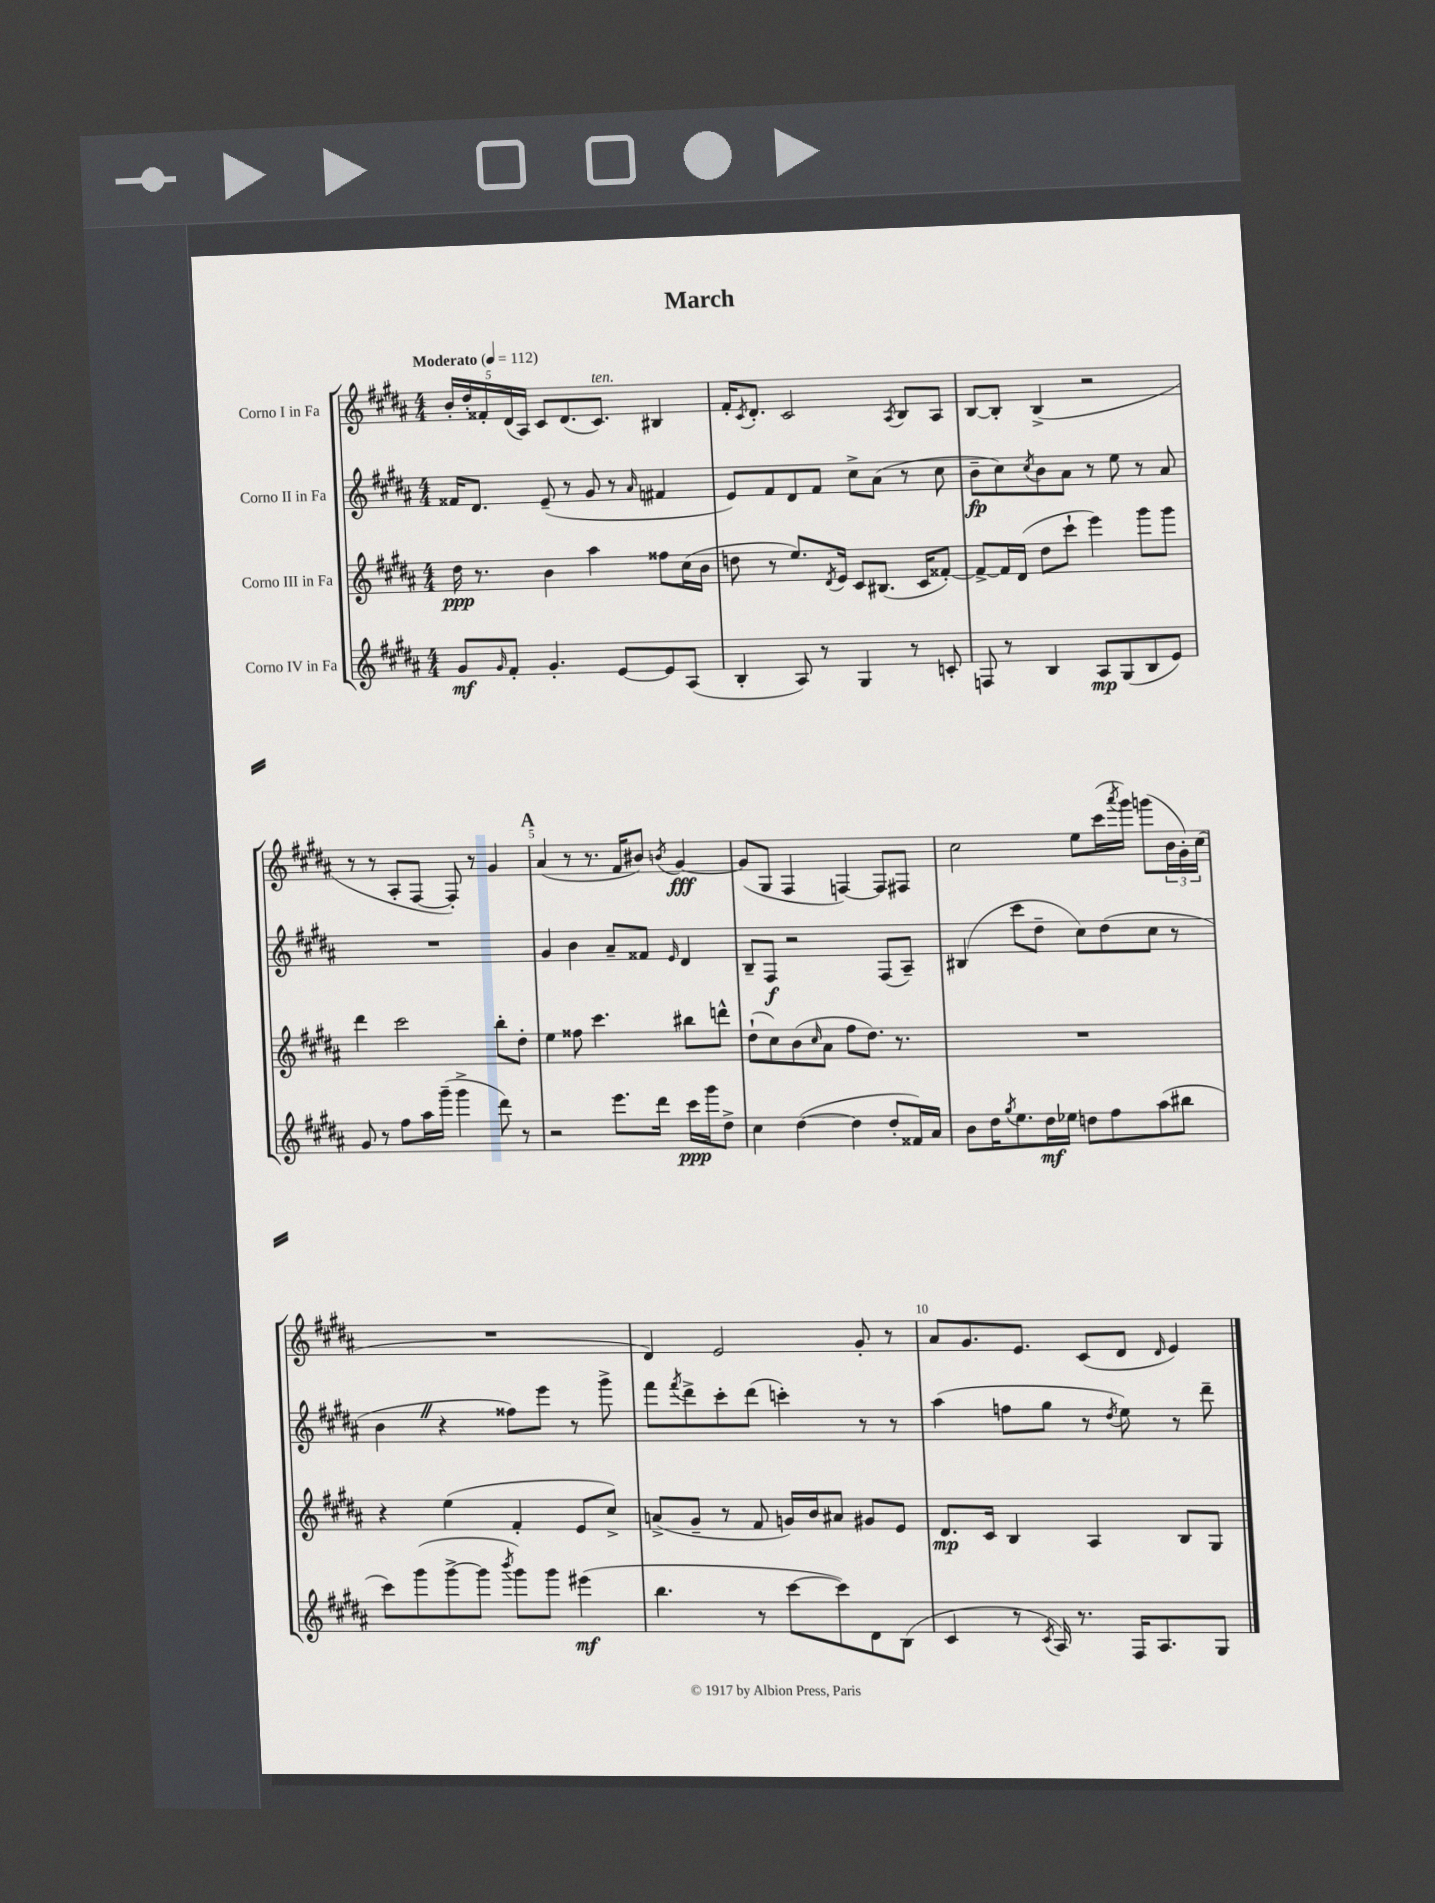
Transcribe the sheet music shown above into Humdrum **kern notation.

**kern	**kern	**kern	**kern
*staff4	*staff3	*staff2	*staff1
*clefG2	*clefG2	*clefG2	*clefG2
*k[f#c#g#d#a#]	*k[f#c#g#d#a#]	*k[f#c#g#d#a#]	*k[f#c#g#d#a#]
*M4/4	*M4/4	*M4/4	*M4/4
*MM112	*MM112	*MM112	*MM112
8g#	16dd#	16f##	20b'
.	.	.	20dd#'
.	8.r	8.d#	.
.	.	.	20f##'
16qqg#	.	.	.
8f#'	.	.	.
.	.	.	(20d#
.	.	.	20A#)
4.g#'	4b	(8e~	8c#
.	.	8r	(8.d#
.	4aa#	8g#	.
.	.	.	8.c#)
[8e	.	8r	.
.	.	16qqa#	.
8e]	8ff##	4f#	4B#
(8A#	(16cc#	.	.
.	16b	.	.
=	=	=	=
4B'	8dd	8e)	16f#'
.	.	.	8qc#
.	.	.	8.d#'
.	8r	8f#	.
8A#)	8.ee)	8d#	2c#
8r	.	8f#	.
.	8qd#	.	.
.	16e	.	.
4G#	8c#	8cc#^	.
.	(8.B#	(8a#	.
.	.	.	8qA#
8r	.	8r	8B
.	16c#	.	.
8c'	[8f##')	8cc#	8A#
=	=	=	=
8F	8f##^_	8b~	[8B
8r	16f##]	8cc#)	8B']
.	(16d#	.	.
.	.	8qcc#	.
4B	8dd#	8b	(4B^
.	8ccc#`	8a#	.
8A#	4eee)	8r	2r
(8G#	.	8ee	.
8B	8ggg#	8r	.
8e)	8ggg#	8a#	.
=	=	=	=
8g#	4ddd#	1r	8r
8r	.	.	8r
8ff#	2ccc#	.	8A#'
16aa#	.	.	[8F#
(16ggg#~	.	.	.
4ggg#^	.	.	8F#'])
.	.	.	8r
8ddd#)	8bb'	.	4g#
8r	8dd#'	.	.
=	=	=	=
2r	4ee	4g#	(4a#
.	8ff##	4b	8r
.	4.ccc#	.	8.r
8.eee	.	8a#~	.
.	.	.	16f#
.	.	8f##	8b#)
16ddd#	.	.	.
.	.	16qqe	8qb
16ccc#	8bb#	4d#	[4g#
16ggg#	.	.	.
8dd#^	8ddd^^	.	.
=	=	=	=
4cc#	(8dd#`	8B~	(8g#]
.	8cc#)	8F#	8G#
([4dd#	(8b	2r	4F#
.	16qqcc#	.	.
.	8a#	.	.
4dd#]	8ff#	.	[4F)
.	8.dd#)	.	.
8dd#'	.	(8F#	8F]
.	8.r	.	.
16f##)	.	8A#~)	8F#
16a#	.	.	.
=	=	=	=
8b	1r	(4B#	2cc#
16dd#	.	.	.
8qgg#	.	.	.
8.ee	.	.	.
.	.	8ccc#	.
16dd#	.	8dd#~	.
16ee-	.	.	.
8dd	.	8cc#)	8ee
8ff#	.	(8dd#	(16ccc#
.	.	.	8qaaa#
.	.	.	16ggg#)
(8aa#	.	8cc#	(8ggg
8bb#	.	8r	24b
.	.	.	24g#')
.	.	.	(24cc#
=	=	=	=
8ccc#)	4r	4b	1r
(8ggg#	.	.	.
[8ggg#^	(4ee	4r	.
8ggg#]	.	.	.
8qbbb	.	.	.
8ggg#)	4f#'	8ff##)	.
8ggg#	.	8eee	.
(4eee#	8e	8r	.
.	8cc#^)	8ggg#^	.
=	=	=	=
4.bb	(8a^	8fff#	4d#)
.	.	8qfff#	.
.	8g#~	8ddd#^	.
.	8r	8ccc#'	2e
8r	8f#	(8ddd#	.
[8ccc#	16g)	4ccc')	.
.	16b	.	.
8ccc#])	8a#	.	.
8d#	8g#	8r	8g#'
(8B	8e	8r	8r
=	=	=	=
4c#	8.d#	(4aa#	8a#
.	.	.	8.g#
.	16c#	.	.
8r	4B	8ff	.
.	.	.	8.e
8qc#	.	.	.
16A#)	.	8gg#	.
8.r	.	.	.
.	4A#	8r	(8c#
.	.	8qdd#	.
16F#	.	8ee)	8d#
8.A#	.	.	.
.	.	.	16qqd#
.	8B	8r	4e)
8G#	8G#	8ddd#~	.
==	==	==	==
*-	*-	*-	*-
